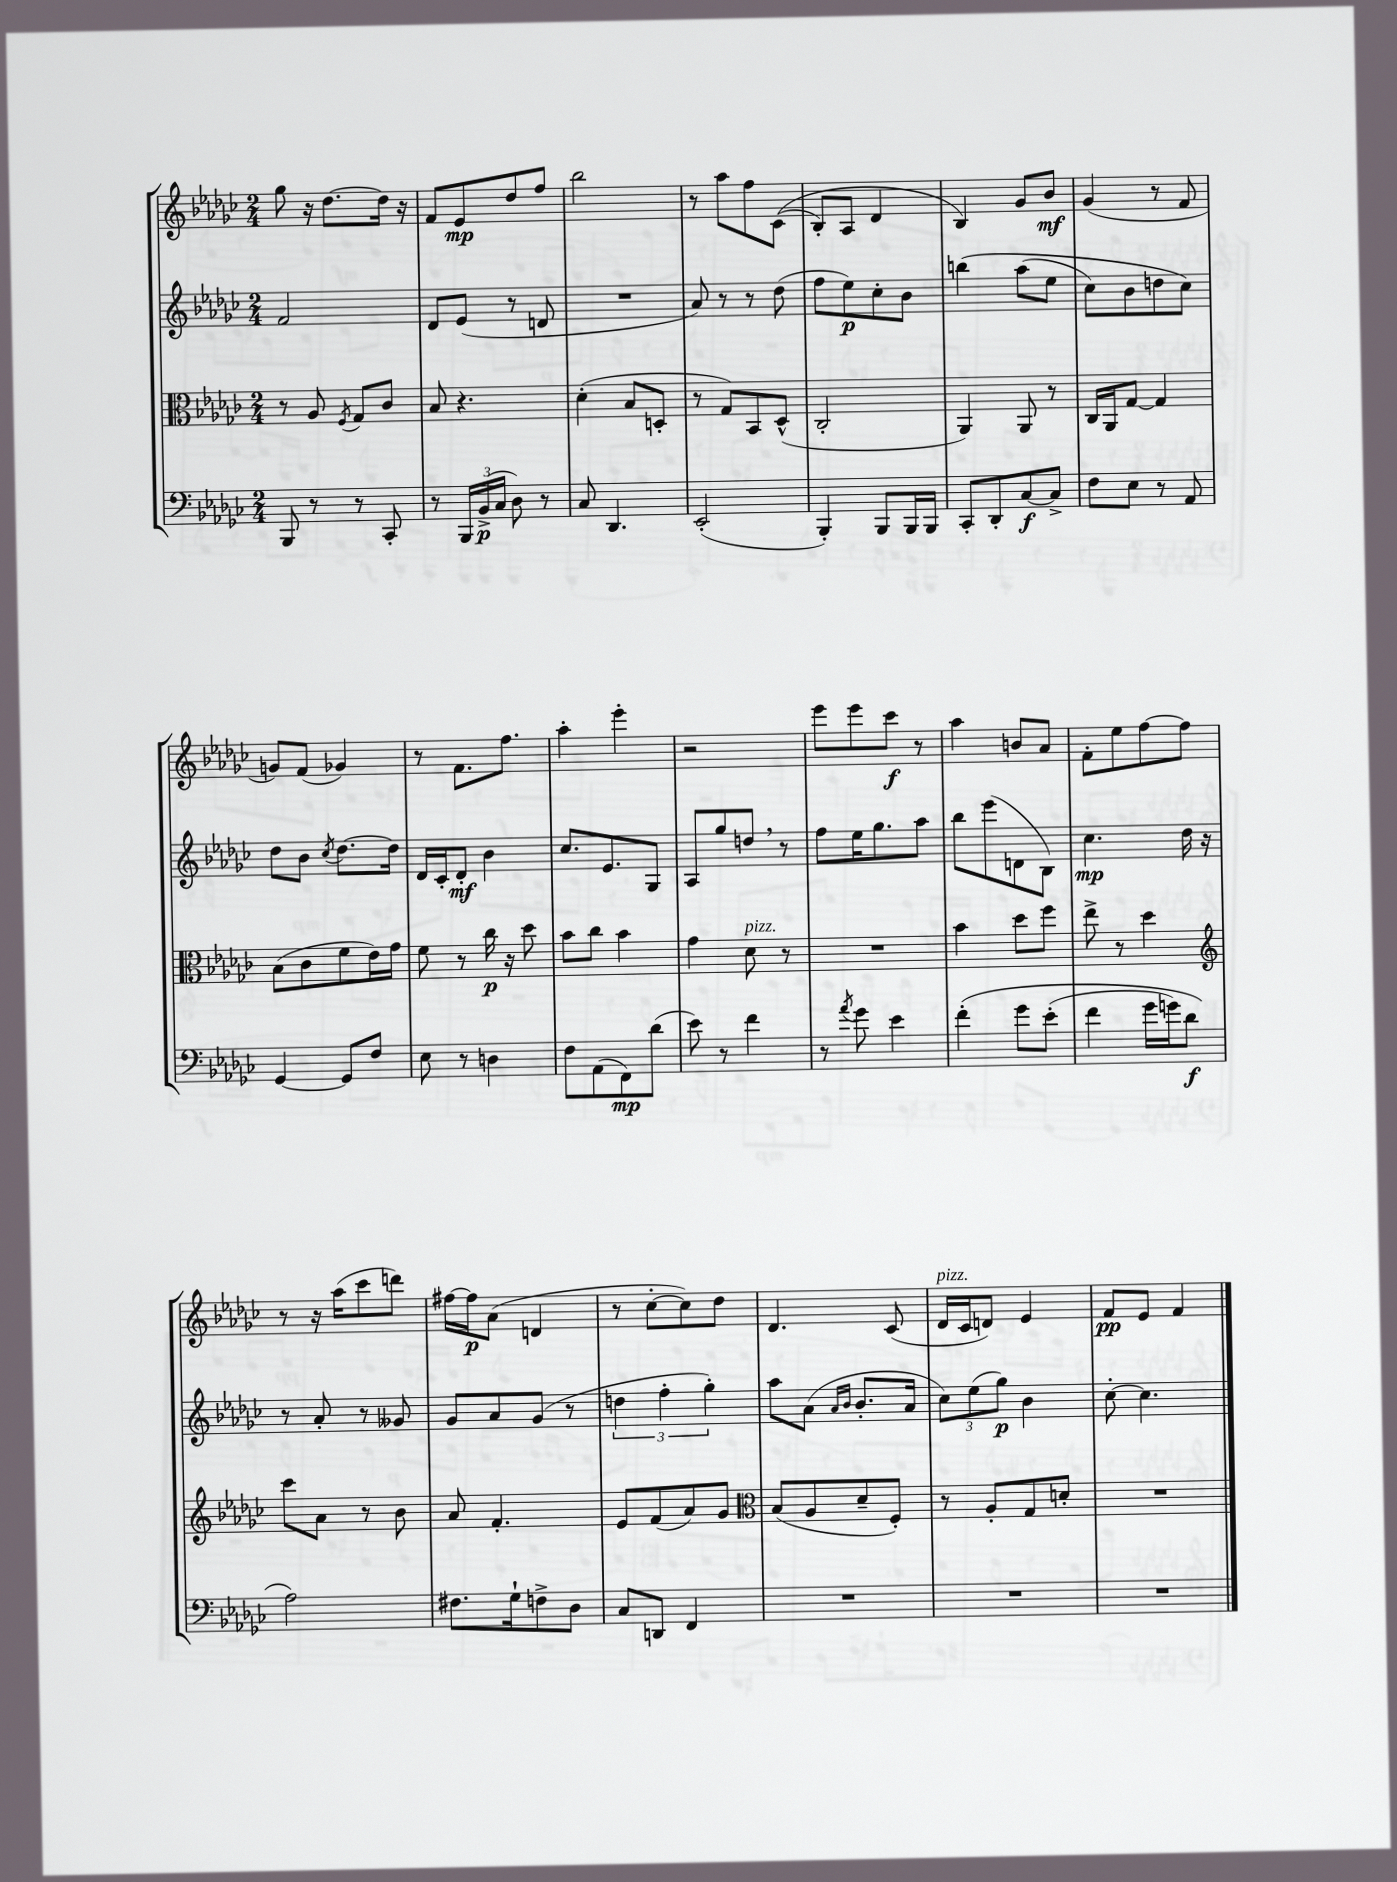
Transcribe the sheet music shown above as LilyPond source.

<<
\new StaffGroup <<
\new Staff = "s0" {
    \clef treble \key ges \major \numericTimeSignature \time 2/4
    \autoBeamOff ges''8 r16 des''8.[~ des''16] r16 |
    f'8[ ees'8\mp des''8 f''8] |
    bes''2 |
    r8 aes''8[ f''8 ces'8](\( |
    bes8[-.) aes8] des'4 |
    bes4\) ges'8[ bes'8]\mf |
    ges'4( r8 f'8 |
    g'8[) f'8]( ges'4) |
    r8 f'8.[ f''8.] |
    aes''4-. ees'''4-. |
    r2 |
    ees'''8[ ees'''8 ces'''8]\f r8 |
    aes''4 b'8[ aes'8] |
    f'8[-. ees''8 f''8~ f''8] |
    r8 r16 aes''16[( ces'''8 d'''8]) |
    fis''16[~ fis''16\p aes'8]( d'4 |
    r8 ces''8[~-. ces''8) des''8] |
    des'4. ces'8( |
    des'16[^\markup { \italic "pizz." } ces'16 d'8]) ees'4 |
    f'8[\pp ees'8] f'4 \bar "|." |
}
\new Staff = "s1" {
    \clef treble \key ges \major \numericTimeSignature \time 2/4
    \autoBeamOff f'2 |
    des'8[ ees'8]( r8 d'8 |
    R2 |
    aes'8) r8 r8 des''8( |
    f''8[ ees''8\p) ces''8-. bes'8] |
    b''4\( aes''8[( ees''8] |
    ces''8[) bes'8 d''8 ces''8]\) |
    des''8[ bes'8] \acciaccatura { ces''8 } des''8.[~ des''16] |
    des'16[ ces'16-. des'8]-.\mf bes'4 |
    ces''8.[ ees'8. ges8] |
    aes8[ ges''8 d''8] \breathe r8 |
    f''8[ ees''16 ges''8. aes''8] |
    bes''8[ ees'''8( d'8 bes8]) |
    ces''4.\mp des''16 r16 |
    r8 aes'8-. r8 geses'8 |
    ges'8[ aes'8 ges'8]( r8 |
    \tuplet 3/2 { d''4 f''4-. ges''4-.) } |
    aes''8[ aes'8]( \grace { aes'16[ bes'16] } bes'8.[-. aes'16] |
    \tuplet 3/2 { ces''8[) ees''8( ges''8]\p) } bes'4 |
    ces''8~-. ces''4. \bar "|." |
}
\new Staff = "s2" {
    \clef alto \key ges \major \numericTimeSignature \time 2/4
    \autoBeamOff r8 aes8 \acciaccatura { f8 } ges8[ ces'8] |
    bes8 r4. |
    des'4-.( bes8[ d8]-. |
    r8 ges8[) bes,8 des8]-^( |
    ces2-. |
    aes,4) aes,8 r8 |
    ces16[ aes,16 ges8]~ ges4 |
    bes8[( ces'8 f'8 ees'16) ges'16] |
    f'8 r8 ces''16\p r16 des''8 |
    bes'8[ ces''8] bes'4 |
    ges'4 des'8^\markup { \italic "pizz." } r8 |
    R2 |
    bes'4 des''8[ f''8] |
    ees''8-> r8 des''4 |
    \clef treble ces'''8[ aes'8] r8 bes'8 |
    aes'8 f'4.-. |
    ees'8[ f'8( aes'8) ges'8] |
    \clef alto bes8[( aes8 des'8-- f8]-.) |
    r8 aes8[-. ges8 d'8]-. |
    R2 \bar "|." |
}
\new Staff = "s3" {
    \clef bass \key ges \major \numericTimeSignature \time 2/4
    \autoBeamOff bes,,8 r8 r8 ces,8-. |
    r8 \tuplet 3/2 { bes,,16[ bes,16->\p( ces16] } des8) r8 |
    ces8 des,4. |
    ees,2-.( |
    bes,,4-.) bes,,8[ bes,,16 bes,,16] |
    ces,8[-. des,8-. ces8~\f ces8]-> |
    f8[ ees8] r8 aes,8 |
    ges,4~ ges,8[ f8] |
    ees8 r8 d4 |
    f8[ aes,8( f,8\mp) des'8]( |
    ees'8) r8 f'4 |
    r8 \acciaccatura { aes'8 } ges'8 ees'4 |
    f'4-.\( ges'8[ ees'8]-.( |
    f'4 ges'16[ g'16) des'8]\f |
    aes2\) |
    fis8.[ ges16-! f8-> des8] |
    ces8[ d,8] f,4 |
    R2 |
    R2 |
    R2 \bar "|." |
}
>>
>>
\layout { \context { \Score \remove "Bar_number_engraver" } }
